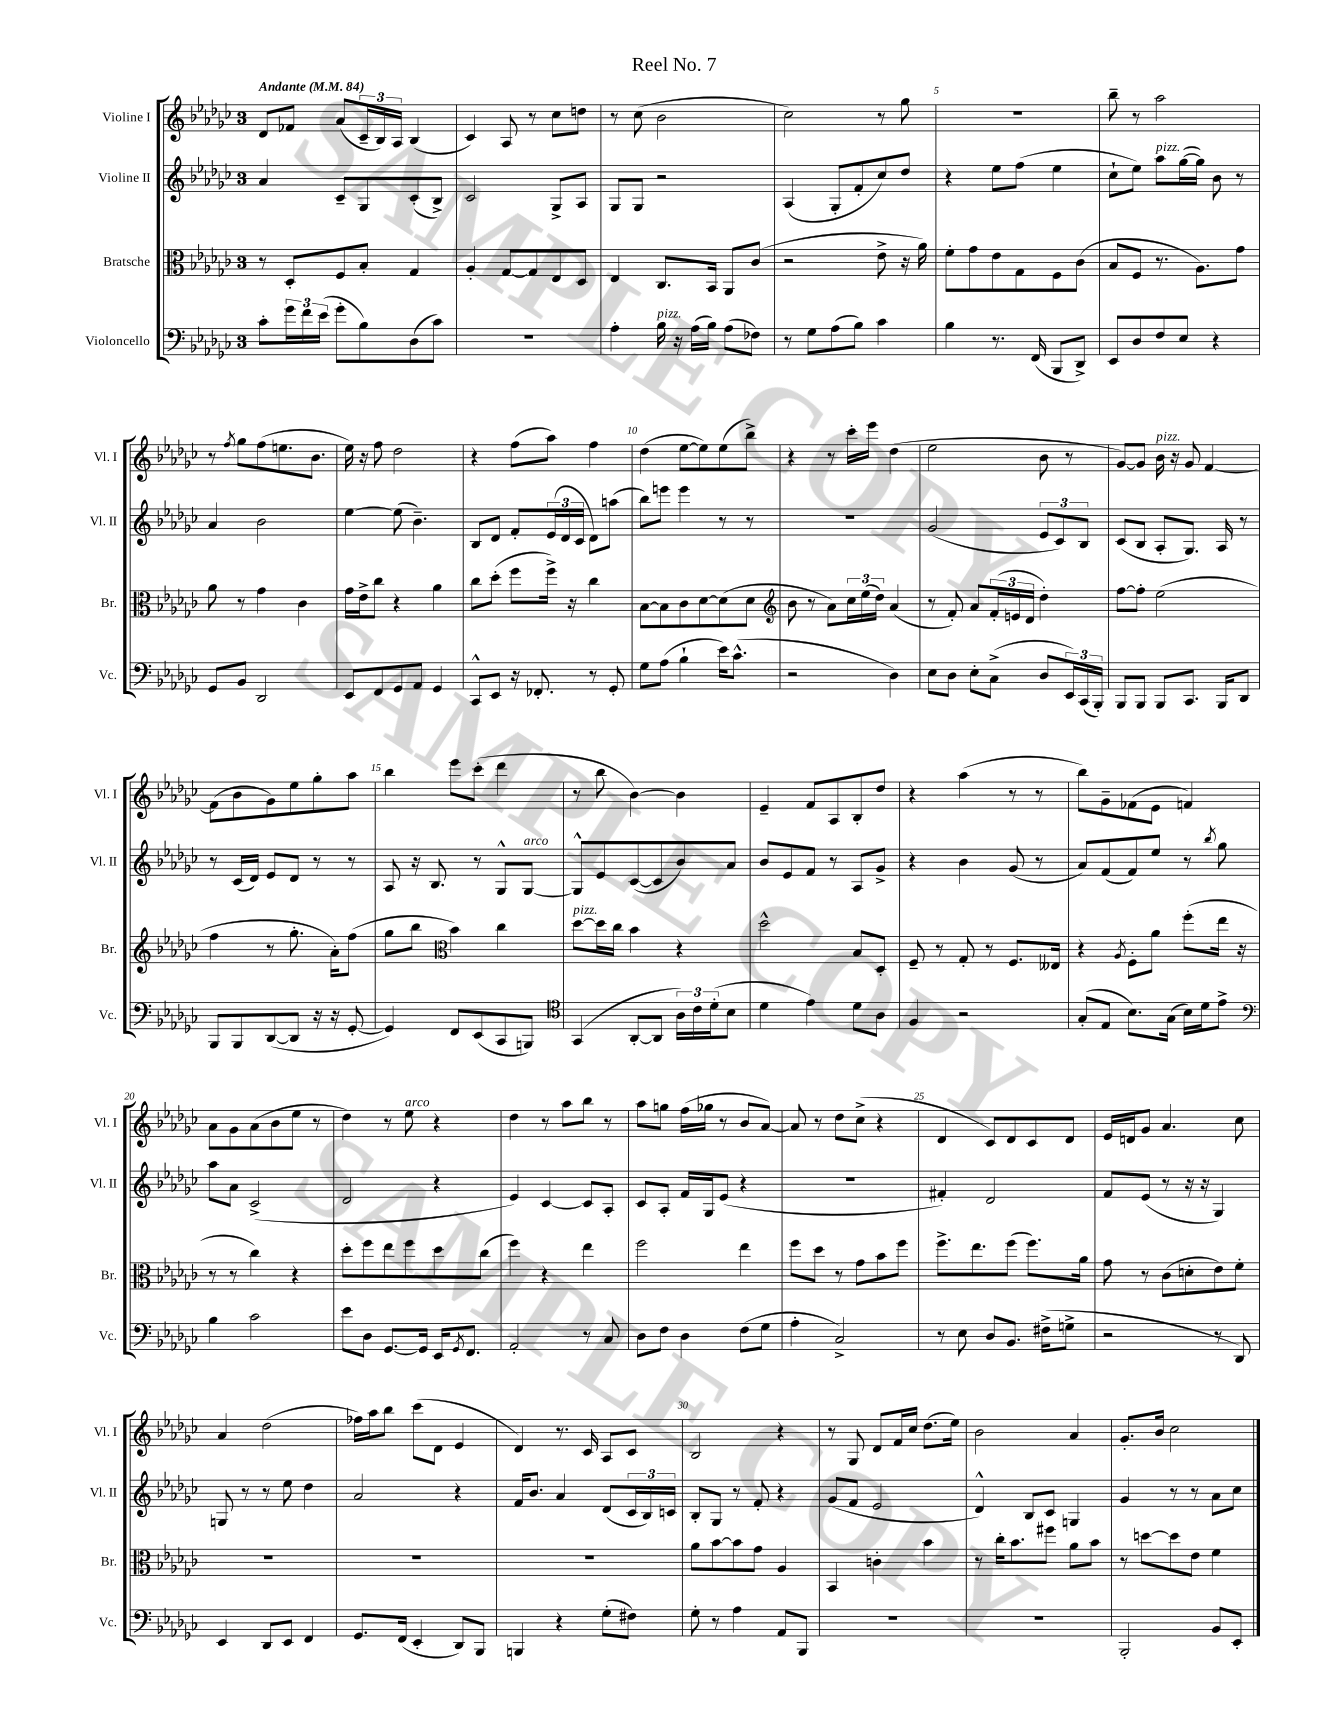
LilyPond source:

\header { title = "Reel No. 7" }
<<
\new StaffGroup <<
\new Staff = "s0" \with { instrumentName = "Violine I" shortInstrumentName = "Vl. I" } {
    \clef treble \key ges \major \once \override Staff.TimeSignature.style = #'single-digit \time 3/4 \tempo "Andante" 4 = 84
    des'8 fes'8 aes'8( \tuplet 3/2 { ces'16-- bes16) aes16 } bes4( |
    ces'4) aes8 r8 ces''8 d''8 |
    r8 ces''8( bes'2 |
    ces''2) r8 ges''8 |
    R2. |
    bes''8-- r8 aes''2 |
    r8 \acciaccatura { f''8 } ges''8 f''8( e''8. bes'8. |
    ees''16) r16 f''8 des''2 |
    r4 f''8( aes''8) f''4 |
    des''4( ees''8~ ees''8) ees''8( bes''8->) |
    r4 r8 ces'''16-. ees'''16 des''4( |
    ees''2 bes'8 r8 |
    ges'8~) ges'8 bes'16^\markup { \italic "pizz." } r16 ges'8 f'4~ |
    f'8( bes'8 ges'8) ees''8 ges''8-. aes''8 |
    bes''4 ees'''8 ces'''8-.( des'''4 |
    r8 bes''8 bes'4~) bes'4 |
    ees'4-- f'8 aes8 bes8-. des''8 |
    r4 aes''4( r8 r8 |
    bes''8) ges'8-- fes'8( ees'8 f'4) |
    aes'8 ges'8 aes'8( bes'8 ees''8 r8 |
    des''4) r8 ees''8^\markup { \italic "arco" } r4 |
    des''4 r8 aes''8 bes''8 r8 |
    aes''8 g''8 f''16( ges''16 r8 bes'8 aes'8~) |
    aes'8 r8 des''8 ces''8->( r4 |
    des'4 ces'8) des'8 ces'8 des'8 |
    ees'16 d'16 ges'8 aes'4. ces''8 |
    aes'4 des''2( |
    fes''16) aes''16 bes''8 ces'''8( des'8 ees'4 |
    des'4) r8. ces'16 aes8 ces'8 |
    bes2 r4 |
    r8 ges8 des'8 f'16 ces''16 des''8.( ees''16) |
    bes'2 aes'4 |
    ges'8.-. bes'16 ces''2 \bar "|." |
}
\new Staff = "s1" \with { instrumentName = "Violine II" shortInstrumentName = "Vl. II" } {
    \clef treble \key ges \major \once \override Staff.TimeSignature.style = #'single-digit \time 3/4
    aes'4 ces'8-- ges8 ces'8-.( bes8->) |
    ces'2 ges8-> aes8 |
    ges8 ges8 r2 |
    aes4( ges8-. f'8-. ces''8) des''8 |
    r4 ees''8 f''8( ees''4 |
    ces''8-! ees''8) aes''8^\markup { \italic "pizz." } ges''16~( ges''16) bes'8 r8 |
    aes'4 bes'2 |
    ees''4~ ees''8( bes'4.--) |
    bes8 des'8 f'8-. \tuplet 3/2 { ees'16( des'16 ces'16 } des'8) a''8( |
    bes''8) e'''8 e'''4 r8 r8 |
    R2. |
    ges'2( \tuplet 3/2 { ees'8 ces'8) bes8 } |
    ces'8( bes8 aes8-. ges8.) aes16 r8 |
    r8 ces'16( des'16) ees'8 des'8 r8 r8 |
    aes8 r16 bes8. r8 ges8-^ ges8~^\markup { \italic "arco" } |
    ges8-^ ees'8 ces'8~( ces'8 bes'8) aes'8 |
    bes'8 ees'8 f'8 r8 aes8 ges'8-> |
    r4 bes'4 ges'8( r8 |
    aes'8) f'8( f'8) ees''8 r8 \acciaccatura { bes''8 } ges''8 |
    aes''8 aes'8 ces'2->( |
    des'2 r4 |
    ees'4) ces'4~ ces'8 aes8-. |
    ces'8 aes8-. f'16 ges16 ees'8( r4 |
    R2. |
    fis'4-.) des'2 |
    f'8 ees'8( r8 r16 r16 ges4) |
    g8 r8 r8 ees''8 des''4 |
    aes'2 r4 |
    f'16 bes'8. aes'4 des'8( \tuplet 3/2 { ces'16 bes16) c'16 } |
    bes8-. ges8 r8 f'8-. r4 |
    ges'8( f'8 ees'2 |
    des'4-^) bes8 ces'8 g4 |
    ges'4 r8 r8 aes'8 ces''8 \bar "|." |
}
\new Staff = "s2" \with { instrumentName = "Bratsche" shortInstrumentName = "Br." } {
    \clef alto \key ges \major \once \override Staff.TimeSignature.style = #'single-digit \time 3/4
    r8 des8-. f8 bes8-. ges4 |
    aes4-. ges8~ ges8 ees8 des8 |
    ees4 ces8. bes,16 aes,8 ces'8( |
    r2 ees'8-> r16 aes'16) |
    f'8-. ges'8 ees'8 ges8 f8 ces'8( |
    bes8 f8 r8. aes8.) ges'8 |
    aes'8 r8 ges'4 ces'4 |
    ges'16 ees'16-> ces''8 r4 aes'4 |
    ces''8 des''8-.( f''8 f''16->) r16 ces''4 |
    bes8~ bes8 ces'8 des'8~ des'8( des'8 |
    \clef treble bes'8 r8 aes'8) \tuplet 3/2 { ces''16 ees''16( des''16) } aes'4( |
    r8 f'8-.) aes'8 \tuplet 3/2 { f'16-.( e'16 des'16 } des''4-.) |
    f''8~ f''8-. ees''2( |
    f''4 r8 ges''8.-. aes'16-.) f''8( |
    ges''8 bes''8 \clef alto bes'4) ces''4 |
    des''8~^\markup { \italic "pizz." } des''16 ces''16 bes'4 r4 |
    des''2-^ bes8 des8-. |
    f8-- r8 ges8-. r8 f8. eeses16 |
    r4 \acciaccatura { aes8 } f8-. aes'8 f''8-.( ees''16 r16 |
    r8 r8 ces''4) r4 |
    des''8-. f''8 ees''8 f''8 des''8 ces''8( |
    f''4) r4 ees''4 |
    f''2 ees''4 |
    f''8 des''8 r8 ges'8 bes'8 f''8 |
    f''8.-> ees''8. f''8( f''8.) aes'16 |
    ges'8 r8 ces'8( d'8-. ees'8) f'8-. |
    R2. |
    R2. |
    R2. |
    aes'8 bes'8~ bes'8 ges'8 aes4 |
    bes,4 c'4-. bes'4 |
    r8 ces''16-. bes'8. fis''8 aes'8 bes'8 |
    r8 d''8~ d''8 ees'8 f'4 \bar "|." |
}
\new Staff = "s3" \with { instrumentName = "Violoncello" shortInstrumentName = "Vc." } {
    \clef bass \key ges \major \once \override Staff.TimeSignature.style = #'single-digit \time 3/4
    ces'8-. \tuplet 3/2 { ges'16 f'16 ees'16( } ges'8-. bes8) des8( ces'8) |
    R2. |
    aes4-. bes16^\markup { \italic "pizz." } r16 aes16( bes16) aes8( fes8) |
    r8 ges8 aes8( bes8) ces'4 |
    bes4 r8. f,16( bes,,8 des,8->) |
    ees,8 des8 f8 ees8 r4 |
    ges,8 bes,8 des,2 |
    ees,8 f,8 ges,8 aes,8 ges,4 |
    ces,8-^ ees,8 r16 fes,8.-. r8 ges,8-. |
    ges8 aes8( bes4-! ees'16) ces'8.-^( |
    r2 des4) |
    ees8 des8 ees8-. ces8->( des8 \tuplet 3/2 { ees,16) ces,16( bes,,16-.) } |
    bes,,8 bes,,8 bes,,8 ces,8. bes,,16 des,8 |
    bes,,8 bes,,8 des,8~( des,8 r16 r16 ges,8~-. |
    ges,4) f,8 ees,8( ces,8 b,,8) |
    \clef tenor ges,4( aes,8~-. aes,8 \tuplet 3/2 { aes16) ces'16 des'16-.( } bes8 |
    des'4 ees'4) des'8 aes8 |
    f4 r2 |
    ges8-.( ees8 bes8.) ges16( bes16) des'16 ees'8-> |
    \clef bass bes4 ces'2 |
    ees'8 des8 ges,8.~ ges,16 ees,16 \acciaccatura { ges,8 } f,8. |
    aes,2-. r8 ces8 |
    des8 f8 des4 f8( ges8 |
    aes4-. ces2->) |
    r8 ees8 des8 bes,8. fis16->( g8-> |
    r2 r8 des,8) |
    ees,4 des,8 ees,8 f,4 |
    ges,8. f,16( ees,4-. des,8) bes,,8 |
    b,,4 r4 ges8-.( fis8) |
    ges8-. r8 aes4 aes,8 bes,,8 |
    R2. |
    R2. |
    bes,,2-. bes,8 ees,8-. \bar "|." |
}
>>
>>
\layout { \context { \Score \override BarNumber.break-visibility = ##(#f #t #t) barNumberVisibility = #(every-nth-bar-number-visible 5) } }
